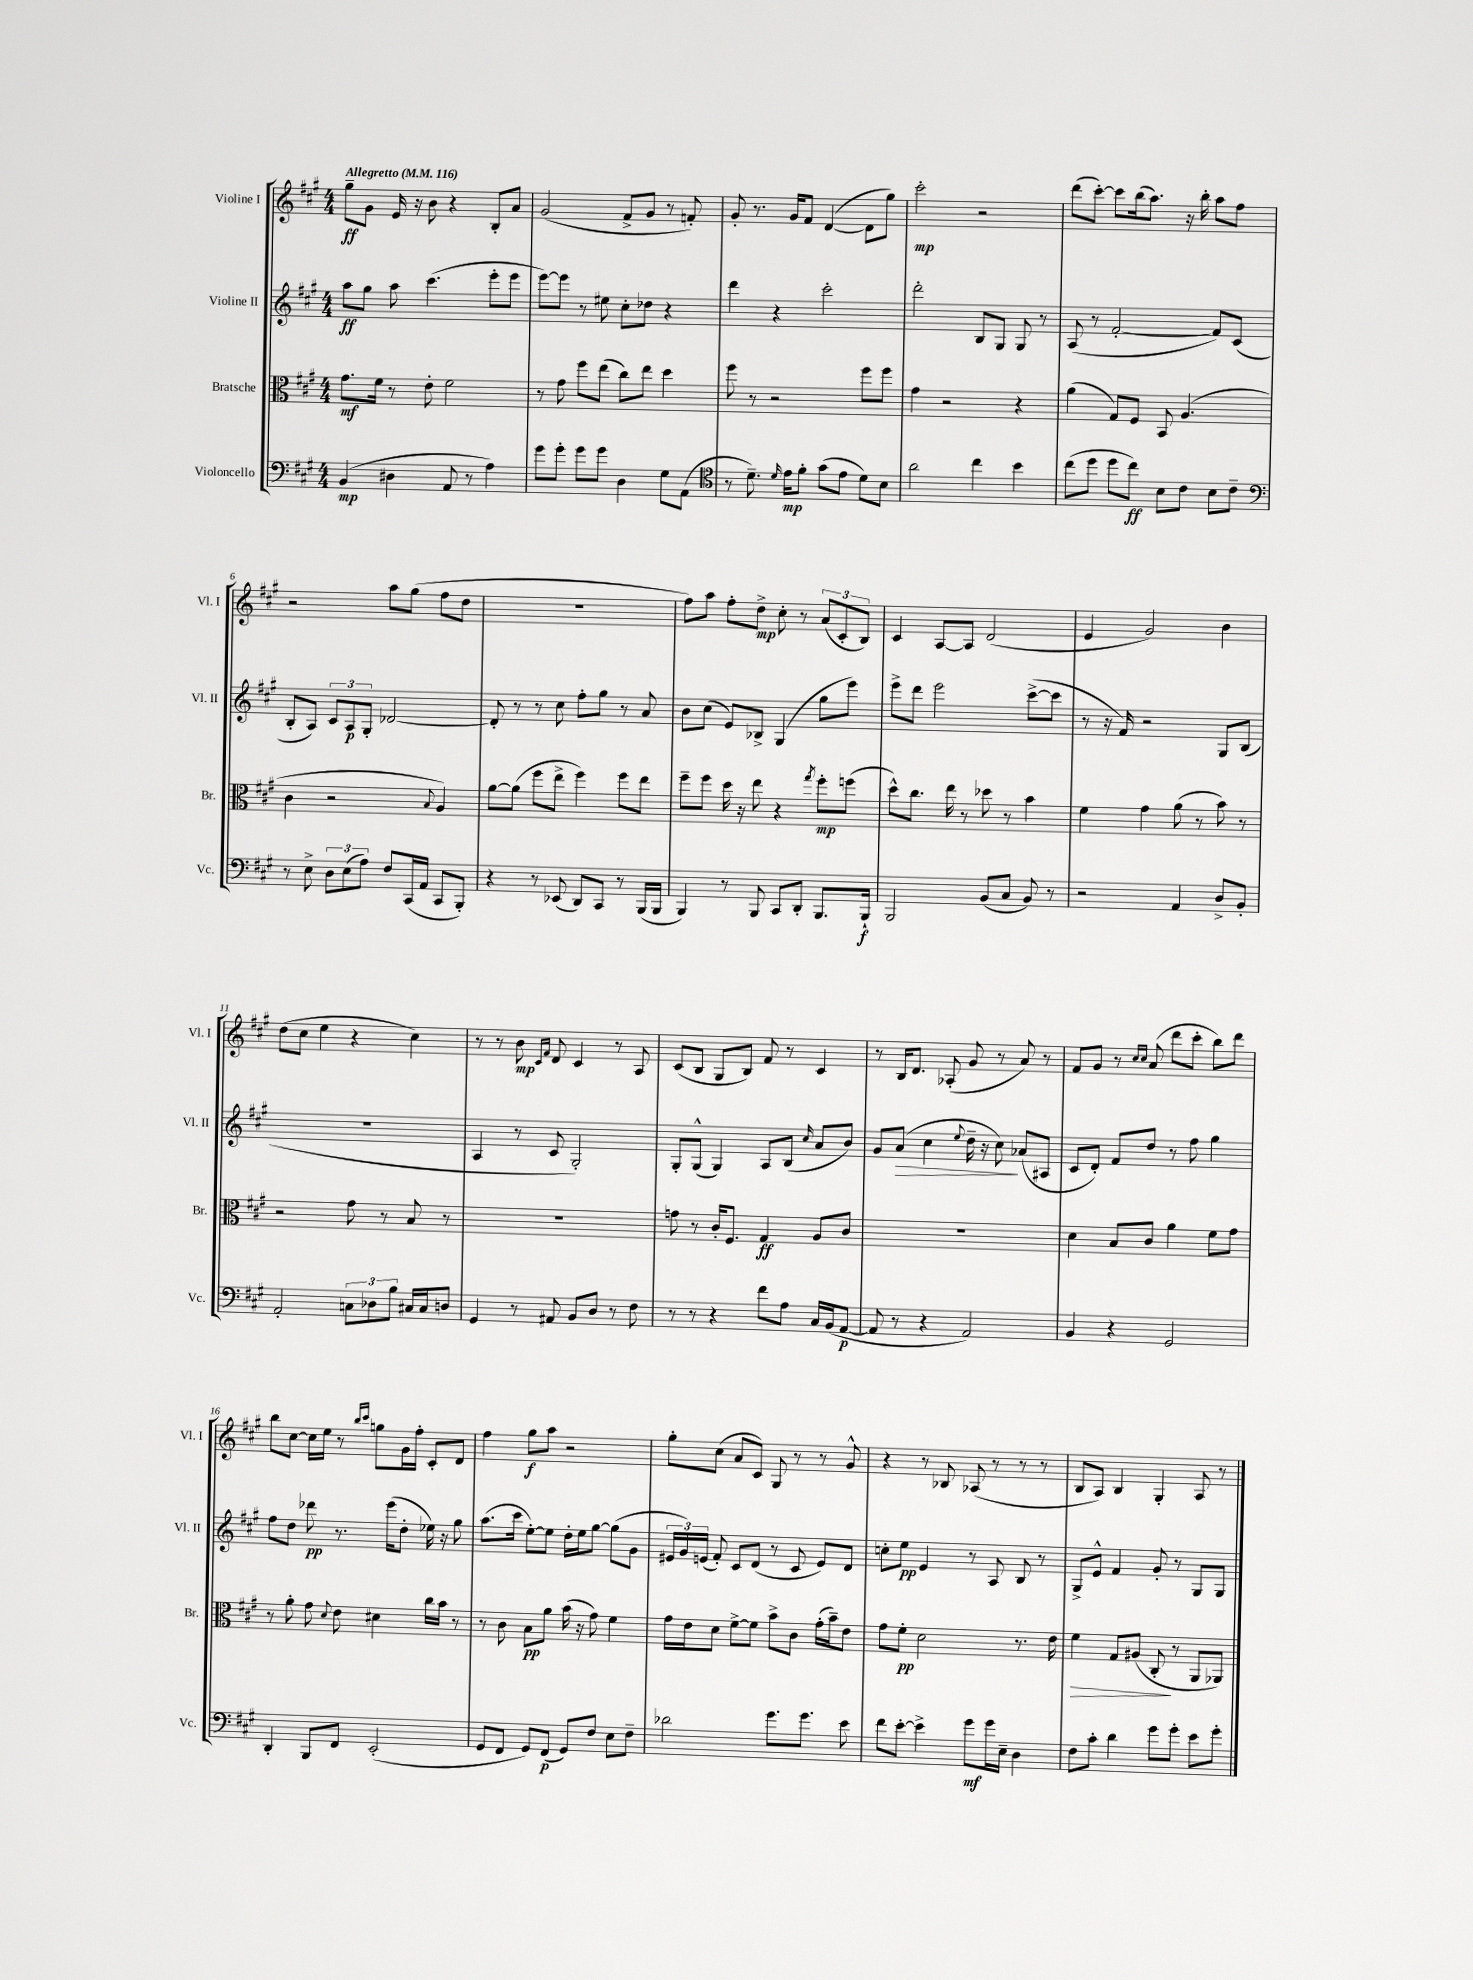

**kern	**kern	**kern	**kern
*staff4	*staff3	*staff2	*staff1
*clefF4	*clefC3	*clefG2	*clefG2
*k[f#c#g#]	*k[f#c#g#]	*k[f#c#g#]	*k[f#c#g#]
*M4/4	*M4/4	*M4/4	*M4/4
*MM116	*MM116	*MM116	*MM116
(4BB/	8.g#\L	8aa\L	8gg#~\L
.	.	8gg#\J	8g#\J
.	16f#\Jk	.	.
4D#\	8r	8aa\	16e/
.	.	.	16r
.	8e'\	(4.ccc#\	8b\
8AA/	2f#\	.	4r
8r	.	.	.
4A\)	.	8eee'\L	8B'/L
.	.	8eee\J	8a/J
=	=	=	=
8g#\L	8r	[8eee\L)	(2g#/
8g#'\J	8g#\	8eee\]J	.
8g#\L	8ff#\L	8r	.
8g#\J	(8ee\J	8ee#\	.
4D\	8cc#\L)	8cc#'\L	8f#^/L
.	8ee\J	8dd-\J	8g#/J
8G#\L	4dd\	4r	8r
(8AA\J	.	.	8f'/)
=	=	=	=
*clefC4	*	*	*
8r	8ff#\	4ddd\	8g#'/
8.d~\)	8r	.	8.r
.	2r	4r	.
16qqd/	.	.	.
16e\LK	.	.	16g#/LK
8f#'\J	.	.	8f#/J
(8g#\L	.	2ccc#'\	([4d/
8e\J	.	.	.
8d\L)	8ff#\L	.	8d\]L
8B\J	8ff#\J	.	8gg#\J)
=	=	=	=
2a\	4g#\	2ddd'\	2ccc#'\
.	2r	.	.
4cc#\	.	8B/L	2r
.	.	8G#/J	.
4b\	4r	8G#/	.
.	.	8r	.
=	=	=	=
(8cc#\L	(4a\	(8A/	(8ddd\L
8dd\J	.	8r	[8ccc#'\J)
8dd\L	8G#/L)	[2f#'/	8ccc#\]L
8cc#\J)	8F#/J	.	(16bb\k
.	.	.	8.aa\J)
8B\L	8BB/	.	.
8c#\J	(4.A/	.	16r
.	.	.	16bb'\
8B\L	.	8f#/]L)	8aa\L
8c#~\J	.	(8c#/J	8ff#\J
=	=	=	=
*clefF4	*	*	*
8r	4c#\	8B'/L	2r
8E^\	.	8A/J)	.
12D\L	2r	12c#/L	.
(12E\	.	12A/	.
12A\J)	.	12G#'/J	.
8F#/L	.	[2d-/	8aa\L
(16CC#/L	.	.	(8gg#\J
16AA/JJ	.	.	.
.	8qqB/	.	.
8CC#/L	4A/)	.	8ff#\L
8BBB'/J)	.	.	8dd\J
=	=	=	=
4r	[8a\L	8d-'/]	1r
.	(8a\]J	8r	.
8r	8ff#\L	8r	.
(8EE-/	8ee^\J	8cc#\	.
8DD/L)	4ff#\)	8ff#'\L	.
8CC#/J	.	8gg#\J	.
8r	8ff#\L	8r	.
(16BBB/LL	8ee\J	8a/	.
16BBB/JJ	.	.	.
=	=	=	=
4BBB/)	8ff#~\L	8b\L	8ff#\L)
.	8ff#\J	(8cc#\J	8aa\J
8r	16dd\	8e/L)	8ff#'\L
.	16r	.	.
8BBB/	8ee\	8B-^/J	8dd^\J
8CC#/L	4r	(4G#/	8cc#'\
8DD'/J	.	.	8r
.	8qgg#/	.	.
8.BBB/L	8ff#'\L	8gg#\L	(12a/L
.	.	.	12c#'/
.	(8ff\J	8eee\J)	.
.	.	.	12B/J)
16BBB`/Jk	.	.	.
=	=	=	=
2BBB/	8dd^^\L)	8eee^\L	4c#/
.	8.cc#\J	8ddd\J	.
.	.	2eee\	[8A/L
.	16ee\	.	.
.	8r	.	8A/]J
(8BB/L	8dd-\	.	(2d/
8C#/J	8r	.	.
8BB/)	4b\	([8ccc#^\L	.
8r	.	8ccc#\]J	.
=	=	=	=
2r	4f#\	8r	4e/
.	.	16r	.
.	.	16f#/)	.
.	4g#\	2r	2g#/)
4AA/	(8a\	.	.
.	8r	.	.
8D^/L	8b\)	8G#/L	4b\
8BB'/J	8r	(8B/J	.
=	=	=	=
2AA'/	2r	1r	(8dd\L
.	.	.	8cc#\J
.	.	.	4ee\
12C\L	8g#\	.	4r
12D-\	.	.	.
.	8r	.	.
12B\J	.	.	.
16C#/LL	8B/	.	4cc#\)
16C#/J	.	.	.
8D/J	8r	.	.
=	=	=	=
4GG#/	1r	4A/	8r
.	.	.	8r
8r	.	8r	8b\
.	.	.	16qqc#/LL
.	.	.	16qqf#/JJ
8AA#/	.	8c#/	8d/
8BB/L	.	2G#'/)	4c#/
8D/J	.	.	.
8r	.	.	8r
8F#\	.	.	8A/
=	=	=	=
8r	8g\	8G#'/L	(8c#/L
8r	8r	(8G#^^/J	8B/J
4r	16c#'/LK	4G#/)	8G#/L
.	8.F#/J	.	.
.	.	.	8B/J)
8f#\L	4G#/	8A/L	8f#/
8A\J	.	(8B/J	8r
.	.	16qqcc#/	.
16C#/LL	8A/L	8a/L	4c#/
(16BB/J	.	.	.
[8AA/J	8c#/J	8b/J)	.
=	=	=	=
8AA/]	1r	8g#/L	8r
8r	.	(8a/J	16B/LK
.	.	.	8.d/J
4r	.	4cc#\	.
.	.	.	(8A-'/
.	.	8qqee/	.
2AA/)	.	16dd~\	8g#/
.	.	16r	.
.	.	8cc#\)	8r
.	.	(8a-/L	8a/)
.	.	8A#/J	8r
=	=	=	=
4BB/	4d\	8c#/L	8f#/L
.	.	8d'/J)	8g#/J
4r	8B/L	8f#/L	8r
.	.	.	16qqcc#/LL
.	.	.	16qqcc#/JJ
.	8c#/J	8dd/J	(8a/
2GG#/	4a\	8r	8ddd\L
.	.	8ff#\	8ccc#'\J
.	8f#\L	4gg#\	8bb\L)
.	8g#\J	.	8ddd\J
=	=	=	=
4DD'/	8r	8ff#\L	8bb\L
.	8a'\	8dd\J	[8cc#\J
8BBB/L	8g#\	8ddd-\	16cc#\]LL
.	.	.	16ee\JJ
.	8qqd/	.	.
8FF#/J	8e\	8.r	8r
.	.	.	16qqbb/LL
.	.	.	16qqccc#/JJ
(2EE'/	4d#\	.	8gg\L
.	.	(16eee\LK	.
.	.	8dd'\J	16g#\L
.	.	.	16ff#'\JJ
.	16cc#\LL	16ee-\)	8c#'/L
.	16b\JJ	16r	.
.	8r	8gg#\	8d/J
=	=	=	=
8GG#/L	8r	(8.aa\L	4ff#\
8FF#/J	8c#\	.	.
.	.	16ccc#\Jk	.
8GG#/L)	8B\L	[8ee'\L)	8gg#\L
(8FF#/J	8a\J	8ee\]J	8aa\J
8GG#/L)	(16b\	16dd'\LL	2r
.	16r	16ee\J	.
8F#/J	8g#\)	[8gg#\J	.
8E\L	4f#\	(8gg#\]L	.
8F#~\J	.	8g#\J	.
=	=	=	=
2d-\	16g#\LL	24e#/LL	8gg#'\L
.	.	24g#/)	.
.	16e\J	.	.
.	.	(24e/JJ	.
.	8d\J	8f#'/)	(8cc#\J
.	[8f#^\L	8c#/L	8a/L
.	8f#\]J	(8d/J	8c#/J)
8.g#\L	8b^\L	8r	8G#/
.	8c#\J	8c#/	8r
8.g#\J	.	.	.
.	(16g#'\LL	8e/L)	8r
.	16b~\J)	.	.
8e\	8e\J	8d/J	8g#^^/
=	=	=	=
8f#\L	8g#\L	8cc'\L	4r
[8e'\J	8f#'\J	8ee\J	.
4e^\]	2d\	4e/	8r
.	.	.	8B-/
8g#\L	.	8r	(8A-/
16g#\L	.	8A/	8r
16E~\JJ	.	.	.
4D\	8.r	8B/	8r
.	.	8r	8r
.	16e\	.	.
=	=	=	=
8F#\L	4f#\	8G#^/L	8B/L
8c#'\J	.	8e^^/J	8A/J)
4d\	8G#/L	4f#/	4B/
.	(8A#/J	.	.
8g#\L	8C#'/	8g#'/	4G#'/
8g#'\J	8r	8r	.
8e\L	8AA/L	8G#/L	8A/
8g#'\J	8AA-/J)	8G#/J	8r
==	==	==	==
*-	*-	*-	*-
